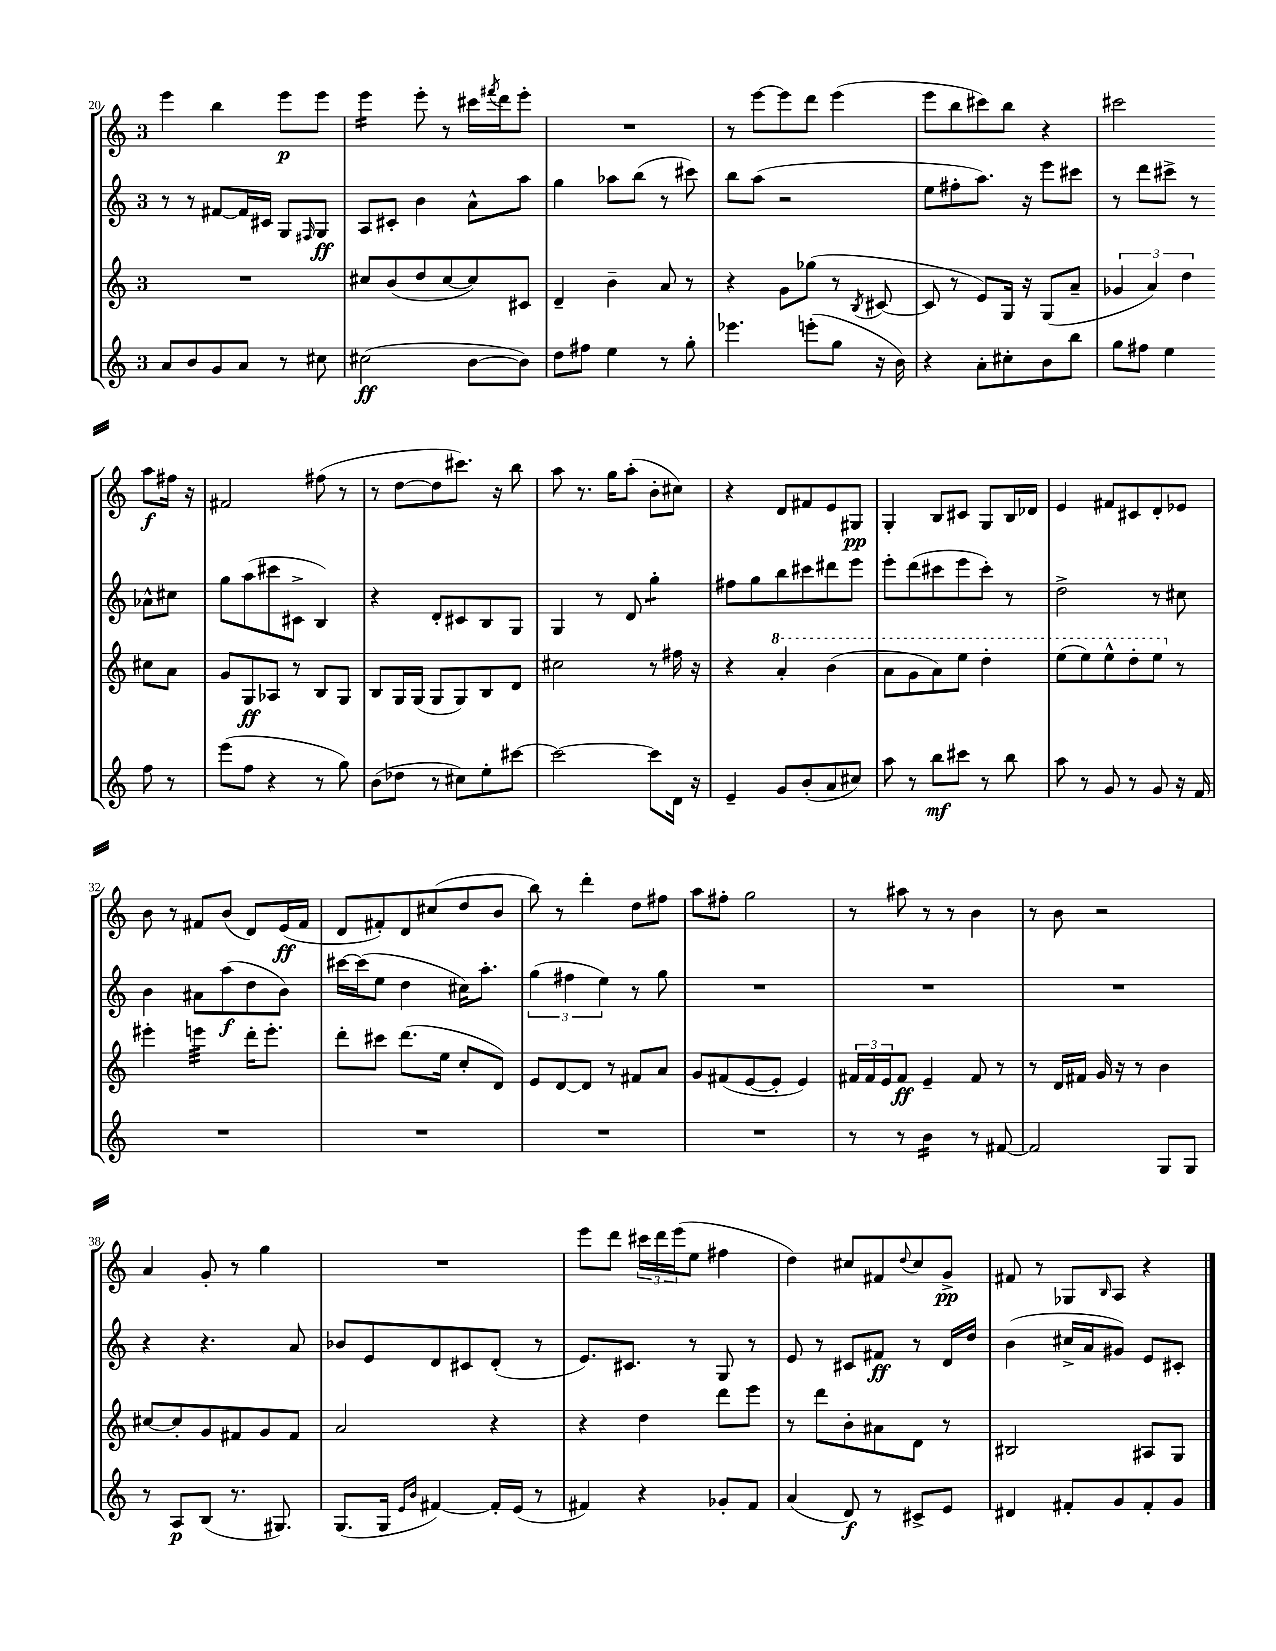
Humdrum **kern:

**kern	**kern	**kern	**kern
*staff4	*staff3	*staff2	*staff1
*clefG2	*clefG2	*clefG2	*clefG2
*k[]	*k[]	*k[]	*k[]
*M3/4	*M3/4	*M3/4	*M3/4
8a	2.r	8r	4eee
8b	.	8r	.
8g	.	[8f#	4bb
8a	.	16f#]	.
.	.	16c#	.
8r	.	8G	8eee
.	.	16qqF#	.
8cc#	.	8G	8eee
=	=	=	=
(2cc#	8cc#	8A	4eee
.	(8b	8c#'	.
.	8dd	4b	8eee'
.	[8cc#	.	8r
[8b	8cc#])	8a^^	16ccc#
.	.	.	8qfff#
.	.	.	16ddd
8b])	8c#	8aa	8eee'
=	=	=	=
8dd	4d~	4gg	2.r
8ff#	.	.	.
4ee	4b~	8aa-	.
.	.	(8bb	.
8r	8a	8r	.
8gg'	8r	8ccc#)	.
=	=	=	=
4.eee-	4r	8bb	8r
.	.	(8aa	[8eee
.	8g	2r	8eee]
(8eee'	(8gg-	.	8ddd
8gg	8r	.	(4eee
.	8qB	.	.
16r	[8c#	.	.
16b)	.	.	.
=	=	=	=
4r	8c#]	8ee	8eee
.	8r	8ff#'	8bb
8a'	8e)	8.aa)	8ccc#)
8cc#'	16G	.	8bb
.	16r	16r	.
8b	(8G	8eee	4r
8bb	8a~	8ccc#	.
=	=	=	=
8gg	6g-	8r	2ccc#
8ff#	.	8ddd	.
.	6a)	.	.
4ee	.	8ccc#^	.
.	6dd	.	.
.	.	8r	.
8ff#	8cc#	8a-^^	8aa
8r	8a	8cc#	16ff#
.	.	.	16r
=	=	=	=
(8eee	8g	8gg	2f#
8ff	8G	(8aa	.
4r	8A-	8ccc#	.
.	8r	8c#^	.
8r	8B	4B)	(8ff#
8gg)	8G	.	8r
=	=	=	=
(8b	8B	4r	8r
8dd-	16G	.	[8dd
.	(16G	.	.
8r	8G	8d'	8dd]
8cc#)	8G)	8c#	8.ccc#)
8ee'	8B	8B	.
.	.	.	16r
[8ccc#	8d	8G	8bb
=	=	=	=
2ccc#_	2cc#	4G	8aa
.	.	.	8.r
.	.	8r	.
.	.	.	16gg
.	.	8d	(8aa'
8ccc#]	8r	4gg'	8b'
16d	16ff#	.	8cc#)
16r	16r	.	.
=	=	=	=
4e~	4r	8ff#	4r
.	.	8gg	.
8g	4aa'	8bb	8d
(8b'	.	8ccc#	8f#
8a	(4bb	8ddd#	8e
8cc#)	.	8eee	8G#
=	=	=	=
8aa	8aa	8eee'	4G'
8r	8gg	(8ddd	.
8bb	8aa)	8ccc#	8B
8ccc#	8eee	8eee	8c#
8r	4ddd'	8ccc#')	8G
8bb	.	8r	16B
.	.	.	16d-
=	=	=	=
8aa	(8eee	2dd^	4e
8r	8eee)	.	.
8g	8eee^^	.	8f#
8r	8ddd'	.	8c#
8g	8eee	8r	8d'
16r	8r	8cc#	8e-
16f	.	.	.
=	=	=	=
2.r	4eee#'	4b	8b
.	.	.	8r
.	4eee	8a#	8f#
.	.	(8aa	(8b
.	16ddd'	8dd	8d)
.	8.eee'	.	.
.	.	8b)	(16e
.	.	.	16f#
=	=	=	=
2.r	8ddd'	[16ccc#	8d
.	.	(16ccc#]	.
.	8ccc#	8ee	8f#')
.	(8.ddd	4dd	8d
.	.	.	(8cc#
.	16ee	.	.
.	8cc'	16cc#)	8dd
.	.	8.aa'	.
.	8d)	.	8b
=	=	=	=
2.r	8e	(6gg	8bb)
.	[8d	.	8r
.	.	6ff#	.
.	8d]	.	4ddd'
.	.	6ee)	.
.	8r	.	.
.	8f#	8r	8dd
.	8a	8gg	8ff#
=	=	=	=
2.r	8g	2.r	8aa
.	(8f#	.	8ff#'
.	[8e	.	2gg
.	8e']	.	.
.	4e)	.	.
=	=	=	=
8r	24f#	2.r	8r
.	24f#	.	.
.	24e	.	.
8r	8f#	.	8aa#
4b	4e~	.	8r
.	.	.	8r
8r	8f#	.	4b
[8f#	8r	.	.
=	=	=	=
2f#]	8r	2.r	8r
.	16d	.	8b
.	16f#	.	.
.	16g	.	2r
.	16r	.	.
.	8r	.	.
8G	4b	.	.
8G	.	.	.
=	=	=	=
8r	[8cc#	4r	4a
8A	8cc#']	.	.
(8B	8g	4.r	8g'
8.r	8f#	.	8r
.	8g	.	4gg
8.G#)	.	.	.
.	8f#	8a	.
=	=	=	=
(8.G	2a	8b-	2.r
.	.	8e	.
16G	.	.	.
16qqe	.	.	.
16qqb	.	.	.
[4f#)	.	8d	.
.	.	8c#	.
16f#']	4r	(8d'	.
(16e	.	.	.
8r	.	8r	.
=	=	=	=
4f#)	4r	8.e)	8eee
.	.	.	8ddd
.	.	8.c#	.
4r	4dd	.	24ccc#
.	.	.	24ddd
.	.	.	(24eee
.	.	8r	8ee
8g-'	8ddd	8G	4ff#
8f#	8eee	8r	.
=	=	=	=
(4a	8r	8e	4dd)
.	8ddd	8r	.
8d)	8b'	8c#	8cc#
8r	8a#	8f#	8f#
.	.	.	8qqdd
8c#^	8d	8r	8cc#
8e	8r	16d	8g^
.	.	16dd	.
=	=	=	=
4d#	2B#	(4b	8f#
.	.	.	8r
8f#'	.	16cc#^	8G-
.	.	16a	.
.	.	.	16qqB
8g	.	8g#)	8A
8f#'	8A#	8e	4r
8g	8G	8c#'	.
==	==	==	==
*-	*-	*-	*-
